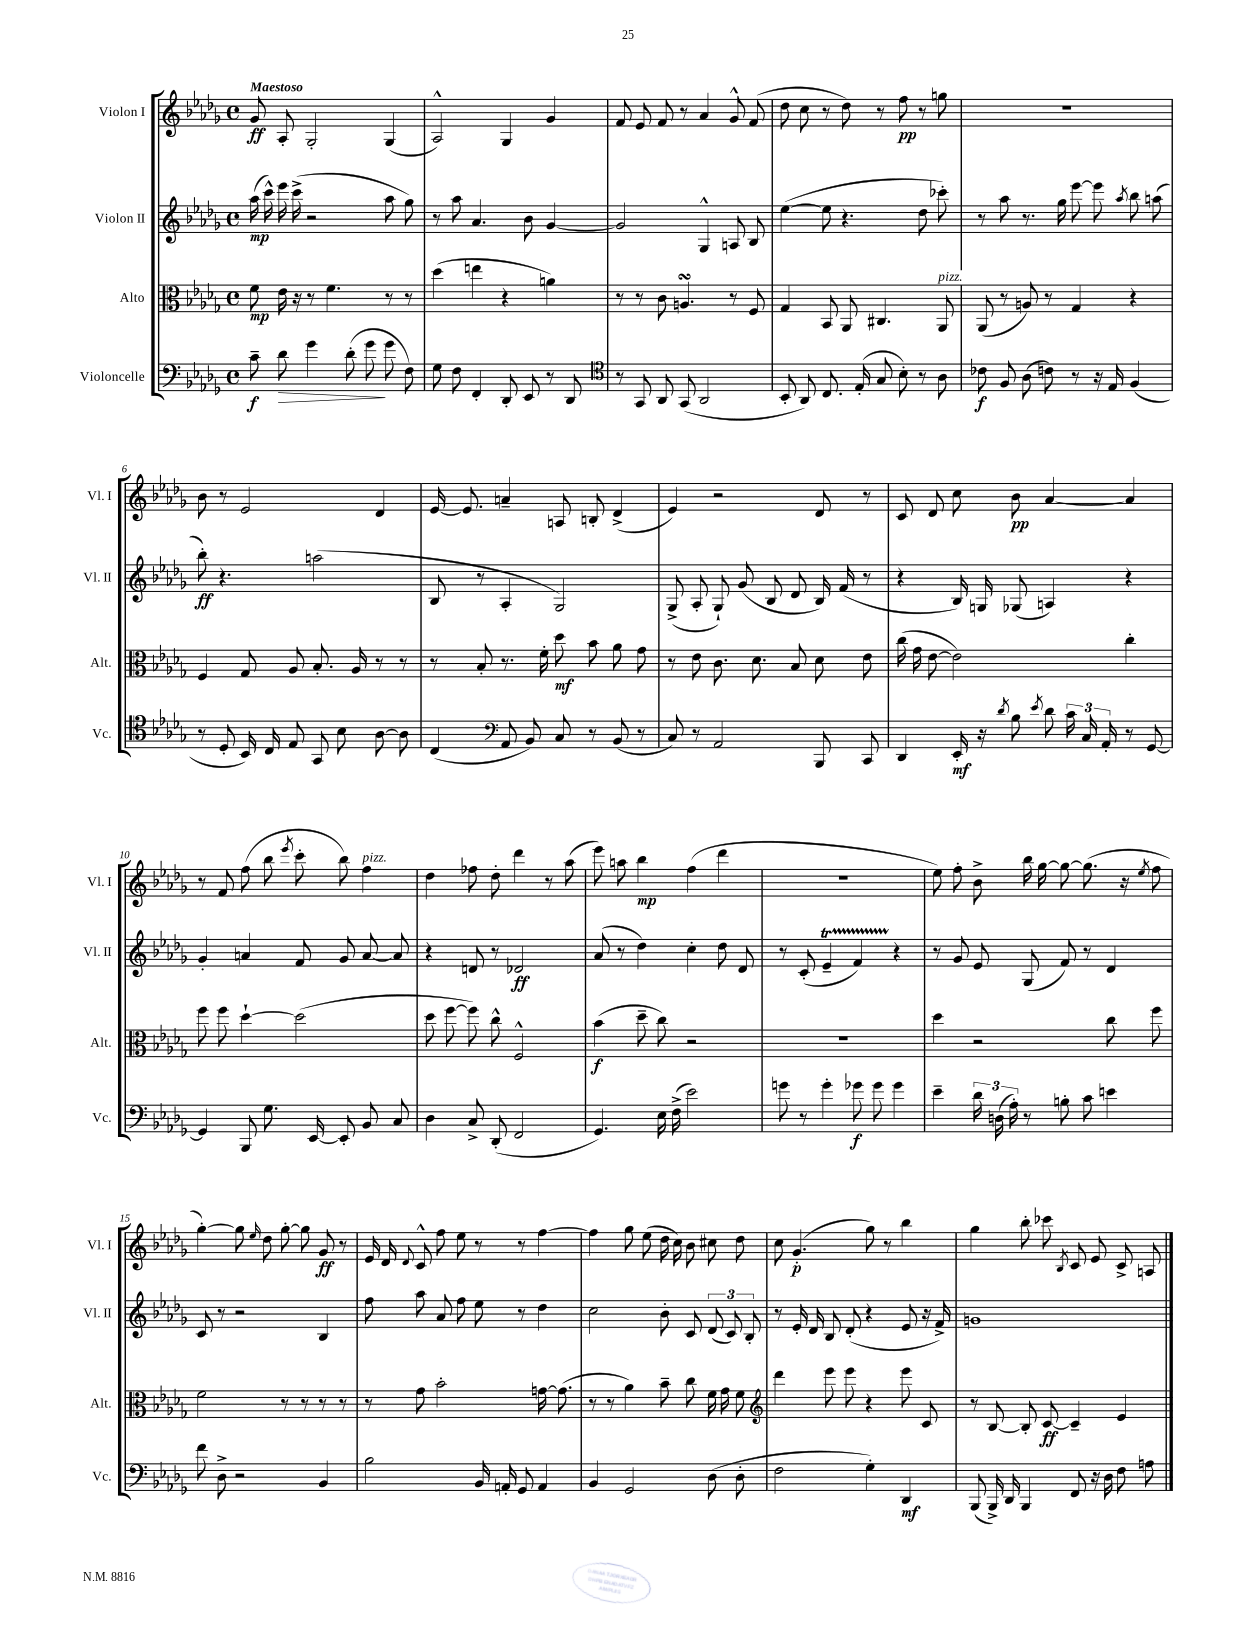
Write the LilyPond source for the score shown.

<<
\new StaffGroup <<
\new Staff = "s0" \with { instrumentName = "Violon I" shortInstrumentName = "Vl. I" } {
    \clef treble \key des \major \defaultTimeSignature \time 4/4 \tempo "Maestoso"
    \autoBeamOff ges'8\ff aes8-. ges2-. ges4( |
    aes2-^) ges4 ges'4 |
    f'8 ees'8 f'8 r8 aes'4 ges'8-^ f'8( |
    des''8 c''8 r8 des''8) r8 f''8\pp r8 g''8 |
    r1 |
    bes'8 r8 ees'2 des'4 |
    ees'16~ ees'8. a'4-- a8 b8-. des'4->( |
    ees'4) r2 des'8 r8 |
    c'8 des'8 c''8 bes'8\pp aes'4~ aes'4 |
    r8 f'8 f''8( bes''8 \acciaccatura { ees'''8 } c'''8-. bes''8) f''4^\markup { \italic "pizz." } |
    des''4 fes''8 des''8-. des'''4 r8 aes''8( |
    ees'''8) a''8 bes''4\mp f''4( des'''4 |
    R1 |
    ees''8) f''8-. bes'8-> bes''16 ges''16~ ges''8~ ges''8.( r16 \acciaccatura { ees''8 } f''8 |
    ges''4~-.) ges''8 \grace { ees''16 } des''8 ges''8~-. ges''8 ges'8\ff r8 |
    ees'16 des'16 \appoggiatura { des'8 } c'8-^ f''8 ees''8 r8 r8 f''4~ |
    f''4 ges''8 ees''8( des''16 c''16) bes'8 cis''8 des''8 |
    c''8 ges'4.-.\p( ges''8) r8 bes''4 |
    ges''4 bes''8-. ces'''8 \acciaccatura { bes8 } c'8 ees'8 c'8-> a8 \bar "|." |
}
\new Staff = "s1" \with { instrumentName = "Violon II" shortInstrumentName = "Vl. II" } {
    \clef treble \key des \major \defaultTimeSignature \time 4/4
    \autoBeamOff aes''16\mp( c'''16-^) ees'''16 c'''16->( r2 aes''8 ges''8) |
    r8 aes''8 aes'4. bes'8 ges'4~ |
    ges'2 ges4-^ a8 bes8 |
    ees''4~( ees''8 r4. des''8 ces'''8-.) |
    r8 aes''8 r8. ges''16 ees'''8~ ees'''8 \acciaccatura { aes''8 } bes''8 a''8( |
    bes''8-.\ff) r4. a''2( |
    bes8 r8 aes4-. ges2) |
    ges8->( aes8-. ges8-!) ges'8( bes8 des'8 bes16) f'16( r8 |
    r4 bes16) g16 ges8( a4) r4 |
    ges'4-. a'4 f'8 ges'8 a'8~ a'8 |
    r4 d'8 r8 des'2\ff |
    aes'8( r8 des''4) c''4-. des''8 des'8 |
    r8 c'8-.( ees'4--\startTrillSpan f'4) r4\stopTrillSpan |
    r8 ges'8 ees'8 ges8( f'8) r8 des'4 |
    c'8 r8 r2 bes4 |
    f''8 aes''8 aes'8 f''8 ees''8 r8 des''4 |
    c''2 bes'8-. c'8 \tuplet 3/2 { des'8( c'8) bes8-. } |
    r8 ees'16-. des'16 bes8 des'8-.( r4 ees'8 r16 f'16->) |
    g'1 \bar "|." |
}
\new Staff = "s2" \with { instrumentName = "Alto" shortInstrumentName = "Alt." } {
    \clef alto \key des \major \defaultTimeSignature \time 4/4
    \autoBeamOff f'8\mp ees'16 r16 r8 f'4. r8 r8 |
    des''4( e''4 r4 a'4) |
    r8 r8 c'8 a4.\turn r8 f8 |
    ges4 bes,8 aes,8 cis4. aes,8^\markup { \italic "pizz." } |
    aes,8( r8 a8) r8 ges4 r4 |
    f4 ges8 aes8 bes8.-. aes16 r8 r8 |
    r8 bes8-. r8. f'16-. des''8\mf bes'8 aes'8 ges'8 |
    r8 ees'8 c'8. des'8. bes8 des'8 ees'8 |
    c''16( ges'16 ees'8~ ees'2) c''4-. |
    f''8 f''8 des''4~-! des''2( |
    des''8 f''8~ f''8) c''8-^ f2-^ |
    bes'4\f( des''8-- c''8) r2 |
    r1 |
    des''4 r2 c''8 f''8 |
    f'2 r8 r8 r8 r8 |
    r8 ges'8 bes'2-. g'16~ g'8.( |
    r8 r8 aes'4) bes'8-- c''8 f'16 ges'16 f'8 |
    \clef treble des'''4 ees'''8 ees'''8 r4 ees'''8 c'8 |
    r8 bes8~ bes8-. c'8~\ff c'4-- ees'4 \bar "|." |
}
\new Staff = "s3" \with { instrumentName = "Violoncelle" shortInstrumentName = "Vc." } {
    \clef bass \key des \major \defaultTimeSignature \time 4/4
    \autoBeamOff c'8--\f des'8\> ges'4 des'8-.( ges'8\! ges'8 f8) |
    ges8 f8 f,4-. des,8-. ees,8 r8 des,8 |
    \clef tenor r8 ges,8 aes,8 ges,8( aes,2 |
    bes,8-. aes,8) c8. ees16-.( ges8 bes8-.) r8 aes8 |
    ces'8\f f8 aes8( c'8) r8 r16 ees16 f4( |
    r8 des8-. bes,16) c16 ees8 ges,8 bes8 aes8~ aes8 |
    c4( \clef bass aes,8 bes,8) c8 r8 bes,8( r8 |
    c8) r8 aes,2 bes,,8 c,8 |
    des,4 ees,16-.\mf r16 \acciaccatura { des'8 } bes8 \acciaccatura { ees'8 } des'8 \tuplet 3/2 { c'16 c16 aes,16-. } r8 ges,8~ |
    ges,4 bes,,8 ges8. ees,16~ ees,8-. bes,8 c8 |
    des4 c8-> des,8-.( f,2 |
    ges,4.) ees16 f16->( ees'2) |
    g'8 r8 g'4-. ges'8\f ges'8 ges'4 |
    ees'4-- \tuplet 3/2 { des'16 d16( aes16-.) } r8 b8-. c'8 e'4 |
    f'8 des8-> r2 bes,4 |
    bes2 bes,16 a,16-. ges,8 a,4 |
    bes,4 ges,2 des8( des8-. |
    f2 ges4-.) des,4\mf |
    bes,,8( bes,,16->) des,16 bes,,4 f,8 r16 des16 f8 a8 \bar "|." |
}
>>
>>
